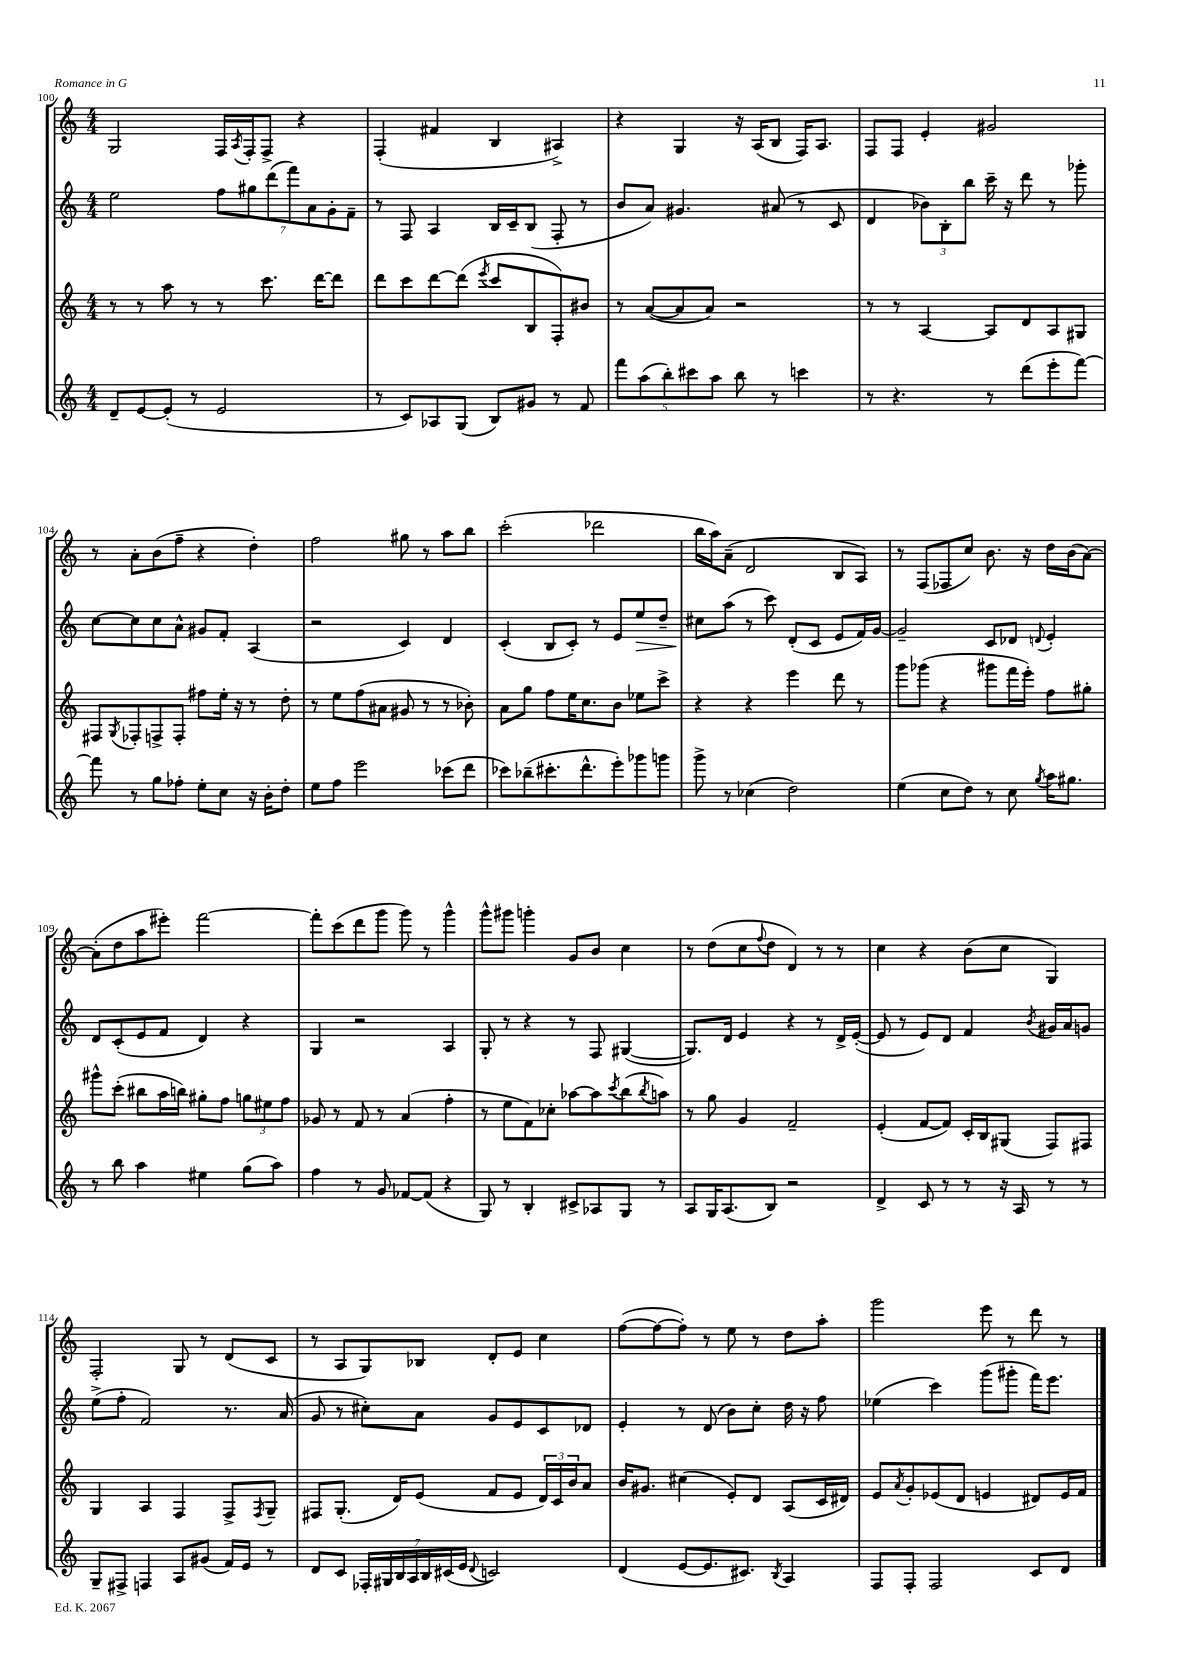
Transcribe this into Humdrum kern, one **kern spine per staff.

**kern	**kern	**kern	**kern
*staff4	*staff3	*staff2	*staff1
*clefG2	*clefG2	*clefG2	*clefG2
*k[]	*k[]	*k[]	*k[]
*M4/4	*M4/4	*M4/4	*M4/4
8d~/L	8r	2ee\	2G/
[8e/	8r	.	.
(8e'/]J	8aa\	.	.
8r	8r	.	.
2e/	8r	14ff\L	16F/LL
.	.	.	8qA/
.	.	.	16F'/J
.	.	14gg#\	.
.	8.ccc\	.	8F^/J
.	.	(14ddd\	.
.	.	14fff\)	.
.	.	.	4r
.	.	14a\	.
.	[16ddd\LK	.	.
.	.	14g'\	.
.	8ddd\]J	.	.
.	.	14f~\J	.
=	=	=	=
8r	8ddd\L	8r	(4F'/
8c/L)	8ccc\	8F/	.
8A-/	[8ddd\	4A/	4f#/
(8G/J	(8ddd\]J	.	.
.	8qeee/	.	.
8B/L)	8ccc/L	16B/LL	4B/
.	.	16c~/J	.
8g#/J	8B/	(8B/J	.
8r	8F'/)	8F'/	4A#^/)
8f/	8b#/J	8r	.
=	=	=	=
10fff\L	8r	8b/L	4r
(10aa\	.	.	.
.	([8a/L	8a/J)	.
10bb'\)	.	.	.
.	8a/]	4.g#/	4G/
10ccc#\	.	.	.
.	8a/J)	.	.
10aa\J	.	.	.
8bb\	2r	.	16r
.	.	.	(16A/LK
8r	.	(8a#/	8B/J
4ccc\	.	8r	16F/LK)
.	.	.	8.A/J
.	.	8c/	.
=	=	=	=
8r	8r	4d/	8F/L
4.r	8r	.	8F/J
.	[4A/	12b-\L)	4e'/
.	.	12B'\	.
.	.	12bb\J	.
8r	8A/]L	16ccc~\	2g#/
.	.	16r	.
(8ddd\L	8d/	8ddd\	.
8eee'\	8A/	8r	.
[8fff\J)	8G#/J	8ggg-'\	.
=	=	=	=
8fff\]	8F#/L	[8cc\L	8r
.	8qG/	.	.
8r	8F-'/	8cc\]	8a'\L
8gg\L	8F^/	8cc\	(8b\
8ff-'\J	8F'/J	8a^^\J	8ff~\J
8ee'\L	8ff#\L	8g#/L	4r
8cc\J	16ee'\Jk	8f'/J	.
.	16r	.	.
16r	8r	(4A/	4dd'\)
16b'\LK	.	.	.
8dd'\J	8dd'\	.	.
=	=	=	=
8ee\L	8r	2r	2ff\
8ff\J	8ee\L	.	.
2eee\	(8ff\	.	.
.	8a#\J	.	.
.	8g#/	4c/)	8gg#\
.	8r	.	8r
(8ccc-\L	8r	4d/	8aa\L
8ddd\J	8b-'\)	.	8bb\J
=	=	=	=
8ccc-\L)	8a\L	(4c'/	(2ccc'\
(8bb-~\	8gg\J	.	.
8.ccc#'\	8ff\L	8B/L	.
.	16ee\K	8c'/J)	.
8.ddd^^\	8.cc\	.	.
.	.	8r	2ddd-\
8eee'\)	8b\J	8e/L	.
8ggg-\	8ee-\L	8ee/	.
8ggg\J	8ccc^\J	8dd~/J	.
=	=	=	=
8ggg^\	4r	8cc#\L	16bb\LL
.	.	.	16aa\J)
8r	.	(8aa\J	(8a~\J
(4cc-\	4r	8r	2d/
.	.	8ccc\)	.
2dd\)	4eee\	(8d'/L	.
.	.	8c/J	.
.	8ddd\	8e/L	8B/L
.	8r	16f/L)	8A/J)
.	.	[16g/JJ	.
=	=	=	=
(4ee\	8ggg\L	2g~/]	8r
.	(8ggg-\J	.	(8F/L
8cc\L	4r	.	8F-/
8dd\J)	.	.	8cc/J)
8r	8ggg#\L	8c/L	8.b\
8cc\	16fff\L	8d-/J	.
.	16eee'\JJ)	.	16r
8qgg/	.	8qqd/	.
16aa\LK	8ff\L	4e'/	16dd\LL
8.gg#\J	.	.	(16b\J
.	8gg#'\J	.	[8a\J)
=	=	=	=
8r	8ggg#^^\L	8d/L	(8a'\]L
8bb\	(8ccc'\J	(8c'/	8dd\
4aa\	8bb#\L	8e/	8aa\
.	16aa\L	8f/J	8eee#'\J)
.	16bb\JJ)	.	.
4ee#\	8gg#'\L	4d/)	[2fff\
.	8ff\J	.	.
(8gg\L	12gg\L	4r	.
.	12ee#\	.	.
8aa\J)	.	.	.
.	12ff\J	.	.
=	=	=	=
4ff\	8g-/	4G/	8fff'\]L
.	8r	.	(8ccc\
8r	8f/	2r	8ddd\
8g/	8r	.	8ggg\J
[8f-/L	(4a/	.	8ggg\)
(8f-/]J	.	.	8r
4r	4ff'\	4A/	4ggg^^\
=	=	=	=
8G/)	8r	8G'/	8ggg^^\L
8r	8ee\L	8r	8ggg#\J
4B'/	8f\)	4r	4ggg'\
.	8cc-'\J	.	.
8c#^/L	[8aa-\L	8r	8g/L
8A-/	8aa-\]	8F/	8b/J
.	8qccc/	.	.
8G/J	(8bb\	([4G#/	4cc\
.	8qbb/	.	.
8r	8aa\J)	.	.
=	=	=	=
8A/L	8r	8.G#/]L)	8r
16G/K	8gg\	.	(8dd\L
(8.A/	.	16d/Jk	.
.	4g/	4e/	8cc\
.	.	.	8qqff/
8B/J)	.	.	8dd\J
2r	2f~/	4r	4d/)
.	.	8r	8r
.	.	16d^/LL	8r
.	.	([16e'/JJ	.
=	=	=	=
4d^/	(4e'/	8e/]	4cc\
.	.	8r	.
8c/	[8f/L	8e/L)	4r
8r	8f/]J)	8d/J	.
8r	16c'/LL	4f/	(8b\L
.	16B/J	.	.
16r	(8G#/J	.	8cc\J
16A/	.	.	.
.	.	8qb/	.
8r	8F/L)	16g#/LL	4G/)
.	.	16a/J	.
8r	8F#/J	8g/J	.
=	=	=	=
8G~/L	4G/	(8ee^\L	2F'/
8F#^/J	.	8ff'\J	.
4F/	4A/	2f/)	.
8A/L	4F/	.	8G/
(8g#/J	.	.	8r
16f/LL)	8F^/L	8.r	(8d/L
16e/JJ	.	.	.
.	8qF/	.	.
8r	8G~/J	.	8c/J
.	.	(16a/	.
=	=	=	=
8d/L	8F#/L	8g/	8r
8c/J	(8.G'/J	8r	8A/L
28F-'/LL	.	8cc#'\L)	8G/)
28G#/	.	.	.
.	16d/LK)	.	.
28B/	.	.	.
28A/	.	.	.
.	(8e/J	8a\J	8B-/J
28B/	.	.	.
(28c#/	.	.	.
28e/JJ	.	.	.
8qqd/	.	.	.
2c/)	8f/L	8g/L	8d'/L
.	8e/J	8e/	8e/J
.	24d/LL)	8c/	4cc\
.	24c/	.	.
.	24b/J	.	.
.	8a/J	8d-/J	.
=	=	=	=
(4d/	16b/LK	4e'/	([8ff\L
.	8.g#/J	.	.
.	.	.	8ff\_
[8e/L	(4cc#\	8r	8ff'\]J)
8.e/]	.	(8d/	8r
.	8e'/L)	8b\L)	8ee\
8.c#/J)	.	.	.
.	8d/J	8cc'\J	8r
8qB/	.	.	.
4A/	(8A/L	16dd\	8dd\L
.	.	16r	.
.	16c/L	8ff\	8aa'\J
.	16d#/JJ)	.	.
=	=	=	=
8F/L	8e/L	(4ee-\	2ggg\
.	8qa/	.	.
8F'/J	8g'/	.	.
2F/	(8e-/	4ccc\)	.
.	8d/J	.	.
.	4e/	(8ggg\L	8eee\
.	.	8ggg#'\J	8r
8c/L	8d#/L)	16fff\LK)	8ddd\
.	.	8.eee\J	.
8d/J	16e/L	.	8r
.	16f/JJ	.	.
==	==	==	==
*-	*-	*-	*-
